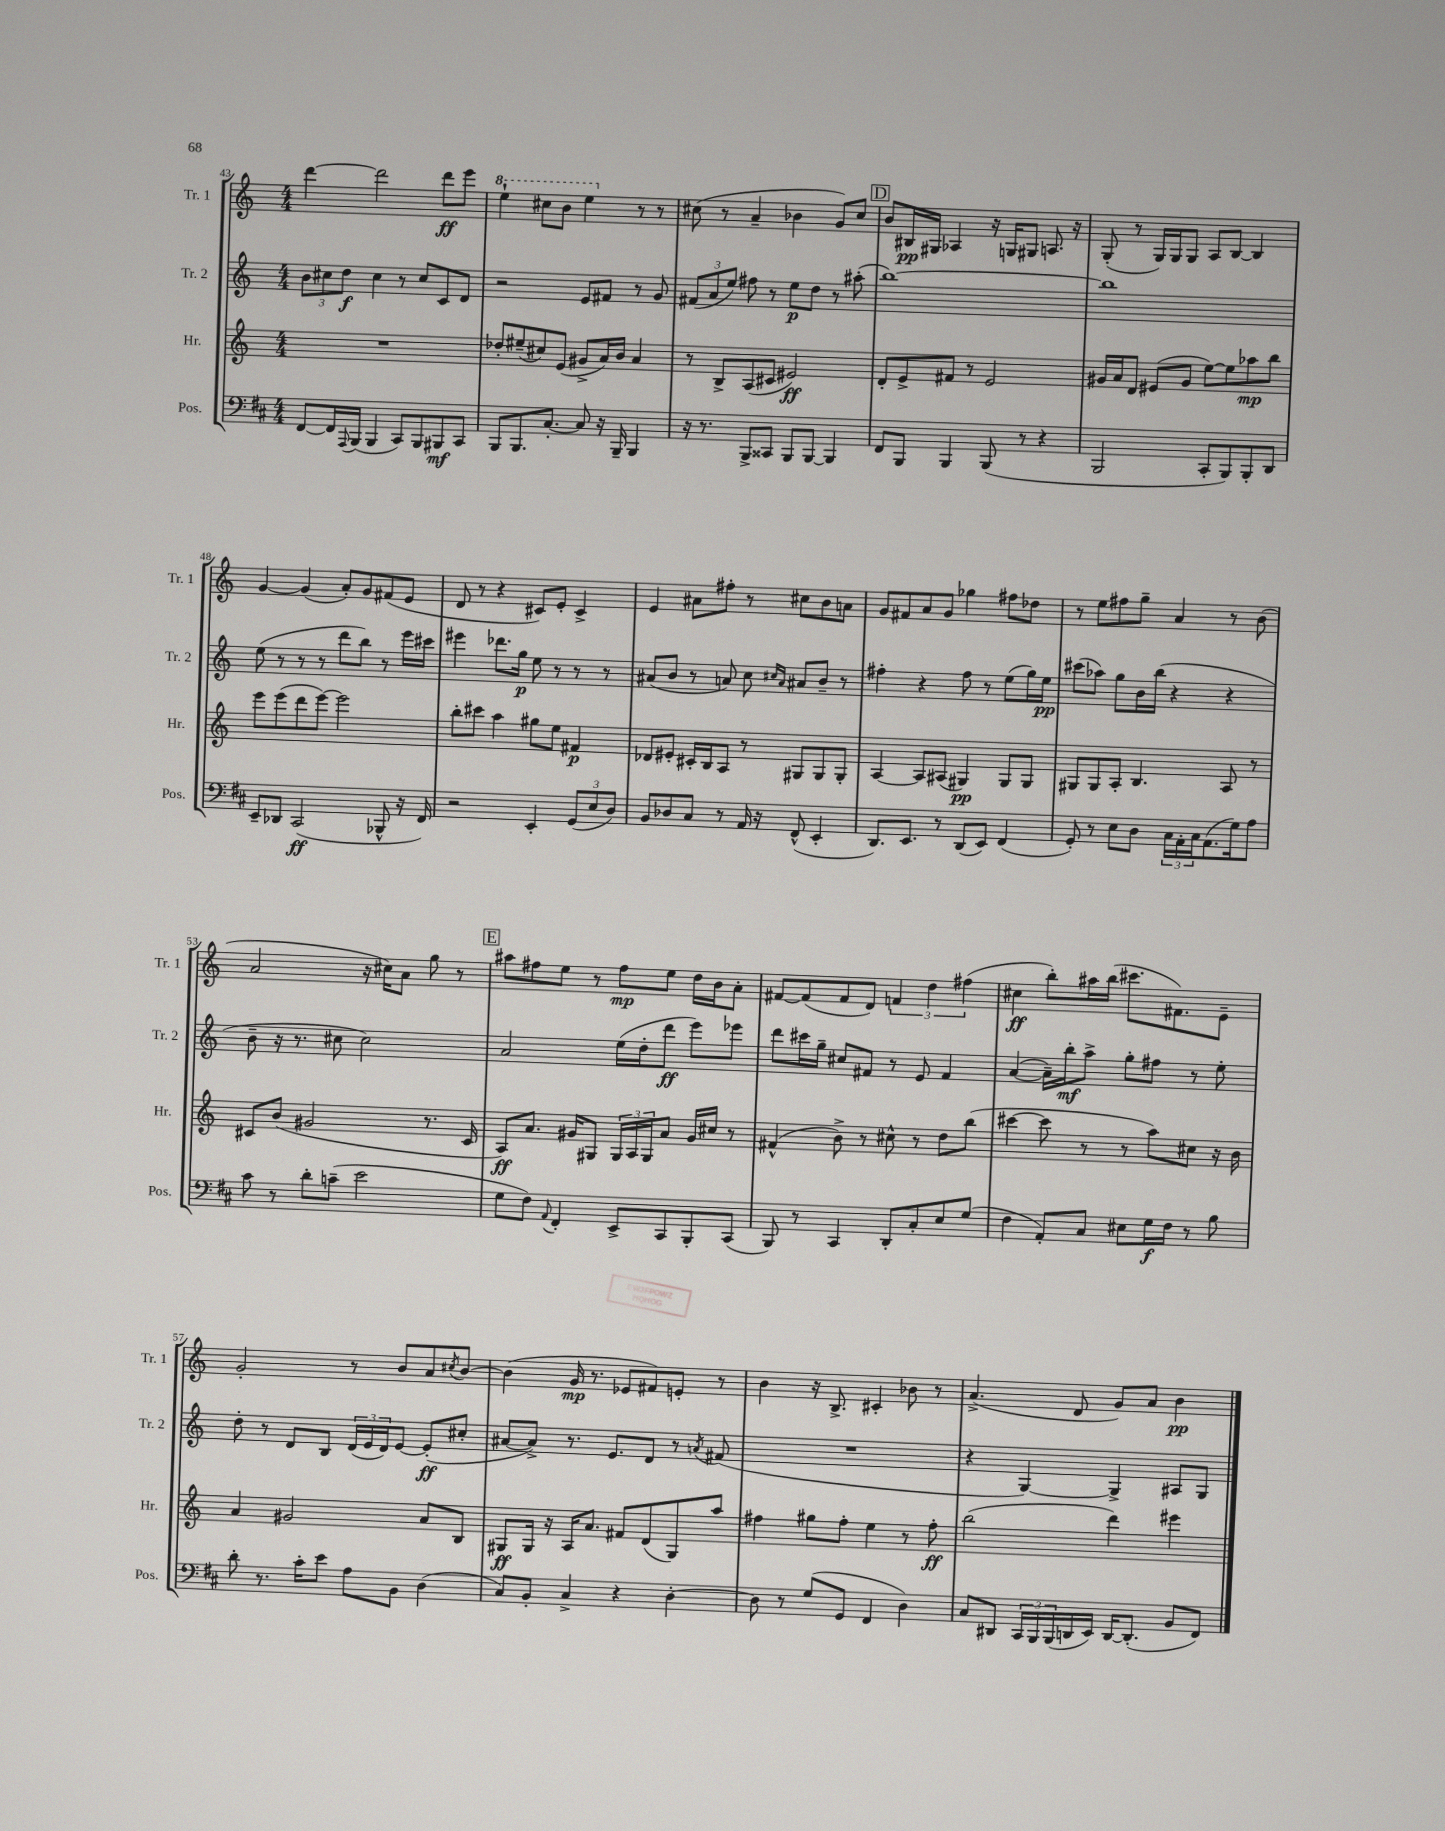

**kern	**kern	**kern	**kern
*staff4	*staff3	*staff2	*staff1
*clefF4	*clefG2	*clefG2	*clefG2
*k[f#c#]	*k[]	*k[]	*k[]
*M4/4	*M4/4	*M4/4	*M4/4
[8FF#	1r	12b	[4ddd
.	.	12cc#	.
16FF#]	.	.	.
.	.	12dd	.
8qqAAA	.	.	.
(16BBB	.	.	.
4BBB	.	4cc#	2ddd]
8CC#)	.	8r	.
8BBB	.	8cc#	.
8BBB#	.	8c	8ddd
8CC#	.	8d	8eee
=	=	=	=
8BBB	8dd-'	2r	4eee`
8.BBB	(8ee#~	.	.
.	8cc#)	.	8ccc#
[8.C#'	.	.	.
.	(8e	.	8bb
8C#]	8g#^	8e	4eee
16r	16a)	8f#	.
16BBB~	16b	.	.
4BBB	4a	8r	8r
.	.	8g	8r
=	=	=	=
16r	8r	(12f#	(8cc#
8.r	.	.	.
.	.	12a	.
.	8B^	.	8r
.	.	12ee)	.
8BBB^	(8A	8ff#	4a~
8CC##	8c#	8r	.
8BBB	2e#)	8ee	4b-
[8BBB	.	8dd	.
4BBB]	.	8r	8g)
.	.	(8aa#'	8cc#
=	=	=	=
8FF#	8d'	[1bb)	8b
8BBB	8e^	.	16B#
.	.	.	16G#
4BBB	8f#	.	4A-
.	8r	.	.
(8BBB	2e	.	16r
.	.	.	16G
8r	.	.	8G#
4r	.	.	8.A
.	.	.	16r
=	=	=	=
2BBB	16g#	1bb]	(8G'
.	16a	.	.
.	8d	.	8r
.	(8e#	.	16G)
.	.	.	16G
.	8g#	.	8G
8CC#'	[8ee)	.	8A
8BBB)	8ee]	.	[8B
8BBB'	8aa-	.	4B]
8DD	8bb	.	.
=	=	=	=
8EE~	8eee	(8ee	[4g
8DD-	(8eee	8r	.
(2CC#	8ddd	8r	(4g]
.	[8eee)	8r	.
.	2eee]	8ddd	8a')
.	.	8bb)	8g
8BBB-^^	.	8r	(8f#
16r	.	16eee	8e
16FF#)	.	16ccc#	.
=	=	=	=
2r	8bb'	4eee#	8d
.	8ccc#	.	8r
.	4aa	8.ddd-	4r
.	.	16gg	.
4EE'	8gg#	8ee	8c#)
.	8ee	8r	8e'
(12GG	4f#	8r	4c#^
12E	.	.	.
.	.	8r	.
12D)	.	.	.
=	=	=	=
8BB	8d-	(8a#	4e
8D-	8e#'	8b	.
8C#	16c#'	8r	8a#
.	16B	.	.
8r	8A	8a)	8ff#'
16AA	8r	8cc	8r
16r	.	.	.
.	.	16qqcc#	.
.	.	16qqa	.
(8FF#^^	8G#	8a#	8cc#
4EE'	8G#	8b~	8b
.	8G#'	8r	8a
=	=	=	=
8.DD)	[4A	4ff#'	8g
.	.	.	8f#
8.EE	.	.	.
.	8A]	4r	8a
8r	(8A#	.	8g
(8DD	4G#)	8ff#	4gg-
8EE)	.	8r	.
(4FF#	8G#	(8ee	8ff#
.	8G#	16gg)	8dd-
.	.	16ee	.
=	=	=	=
8GG')	8G#	(8ccc#	8r
8r	8G#	8aa-)	8ee
8E	8A'	8gg	8ff#
8D	4.B	16b	8gg~
.	.	(16bb	.
24C#	.	4r	4a
24AA'	.	.	.
24C#	.	.	.
(8.AA	.	.	.
.	8A	4r	8r
16G)	.	.	.
8A	8r	.	(8b
=	=	=	=
8c#	8c#	8b~	2a
8r	(8b	16r	.
.	.	8.r	.
8d'	2g#	.	.
(8c~	.	8cc#	.
2e	.	2cc#)	16r
.	.	.	16cc#)
.	.	.	8a
.	8.r	.	8gg
.	.	.	8r
.	16c#	.	.
=	=	=	=
8G	8A)	2a	8aa#
8F#)	8.a	.	8ff#
8qqAA	.	.	.
4FF#'	.	.	8ee
.	16g#	.	.
.	8G#	.	8r
8EE^	24G#	(16ee	8ff#
.	24A	.	.
.	.	16dd'	.
.	24G#	.	.
8CC#	8a	8ddd	8ee
8BBB'	16g#	8eee)	16dd
.	16cc#	.	16b
(8CC#	8r	8eee-	8a'
=	=	=	=
8BBB)	(4f#^^	8ddd	[8f#
8r	.	16ccc#	(8f#]
.	.	16gg~	.
4CC#	8b^)	8cc#	8f#
.	8r	8f#	8d)
8DD'	8cc#^^	8r	6f
8C#'	8r	8e	.
.	.	.	6dd
8E	8dd	4f#	.
.	.	.	(6ff#
(8G	(8bb	.	.
=	=	=	=
4F#	[4ccc#	([4a	4cc#
8AA')	8ccc#]	16a~])	8bb')
.	.	16bb'	.
8C#	8r	8aa^	16aa#
.	.	.	(16bb
8E#	8r	8gg'	8.ccc#
16G	8aa)	8ff#	.
16F#	.	.	8.f#)
8r	8cc#	8r	.
8B	16r	8ee'	8e~
.	16b	.	.
=	=	=	=
8d'	4a	8dd'	2g'
8.r	.	8r	.
.	2g#	8d	.
16c#'	.	.	.
8e	.	8B	.
8A	.	(24d	8r
.	.	24e	.
.	.	24d)	.
8BB	.	[8e	8b
(4D	8a	(8e']	8a
.	.	.	8qcc#
.	8B	8cc#'	[8b
=	=	=	=
8C#)	8G#	[8a#	(4b]
8BB'	16G#	8a#^])	.
.	16r	.	.
4C#^	16A	8.r	16g
.	8.a	.	8.r
.	.	8.e	.
4r	8f#	.	8e-
.	(8d	8d	8f#)
[4D'	8G#)	8r	8e'
.	.	8qa	.
.	8aa	(8f#	8r
=	=	=	=
8D]	4ff#	1r	4b
8r	.	.	.
(8G	8gg#	.	16r
.	.	.	8.B^
8GG	8ff#'	.	.
4FF#	4ee	.	4c#'
4D)	8r	.	8b-
.	8ff#'	.	8r
=	=	=	=
8C#	(2bb	4r	(4.a^
8DD#	.	.	.
24CC#	.	[4G)	.
24BBB	.	.	.
(24BBB	.	.	.
16DD	.	.	8d
16EE)	.	.	.
[16DD	4ddd)	4G^]	8g)
(8.DD']	.	.	.
.	.	.	8a
8BB	4eee#	8A#	4b
8FF#)	.	8G	.
==	==	==	==
*-	*-	*-	*-
